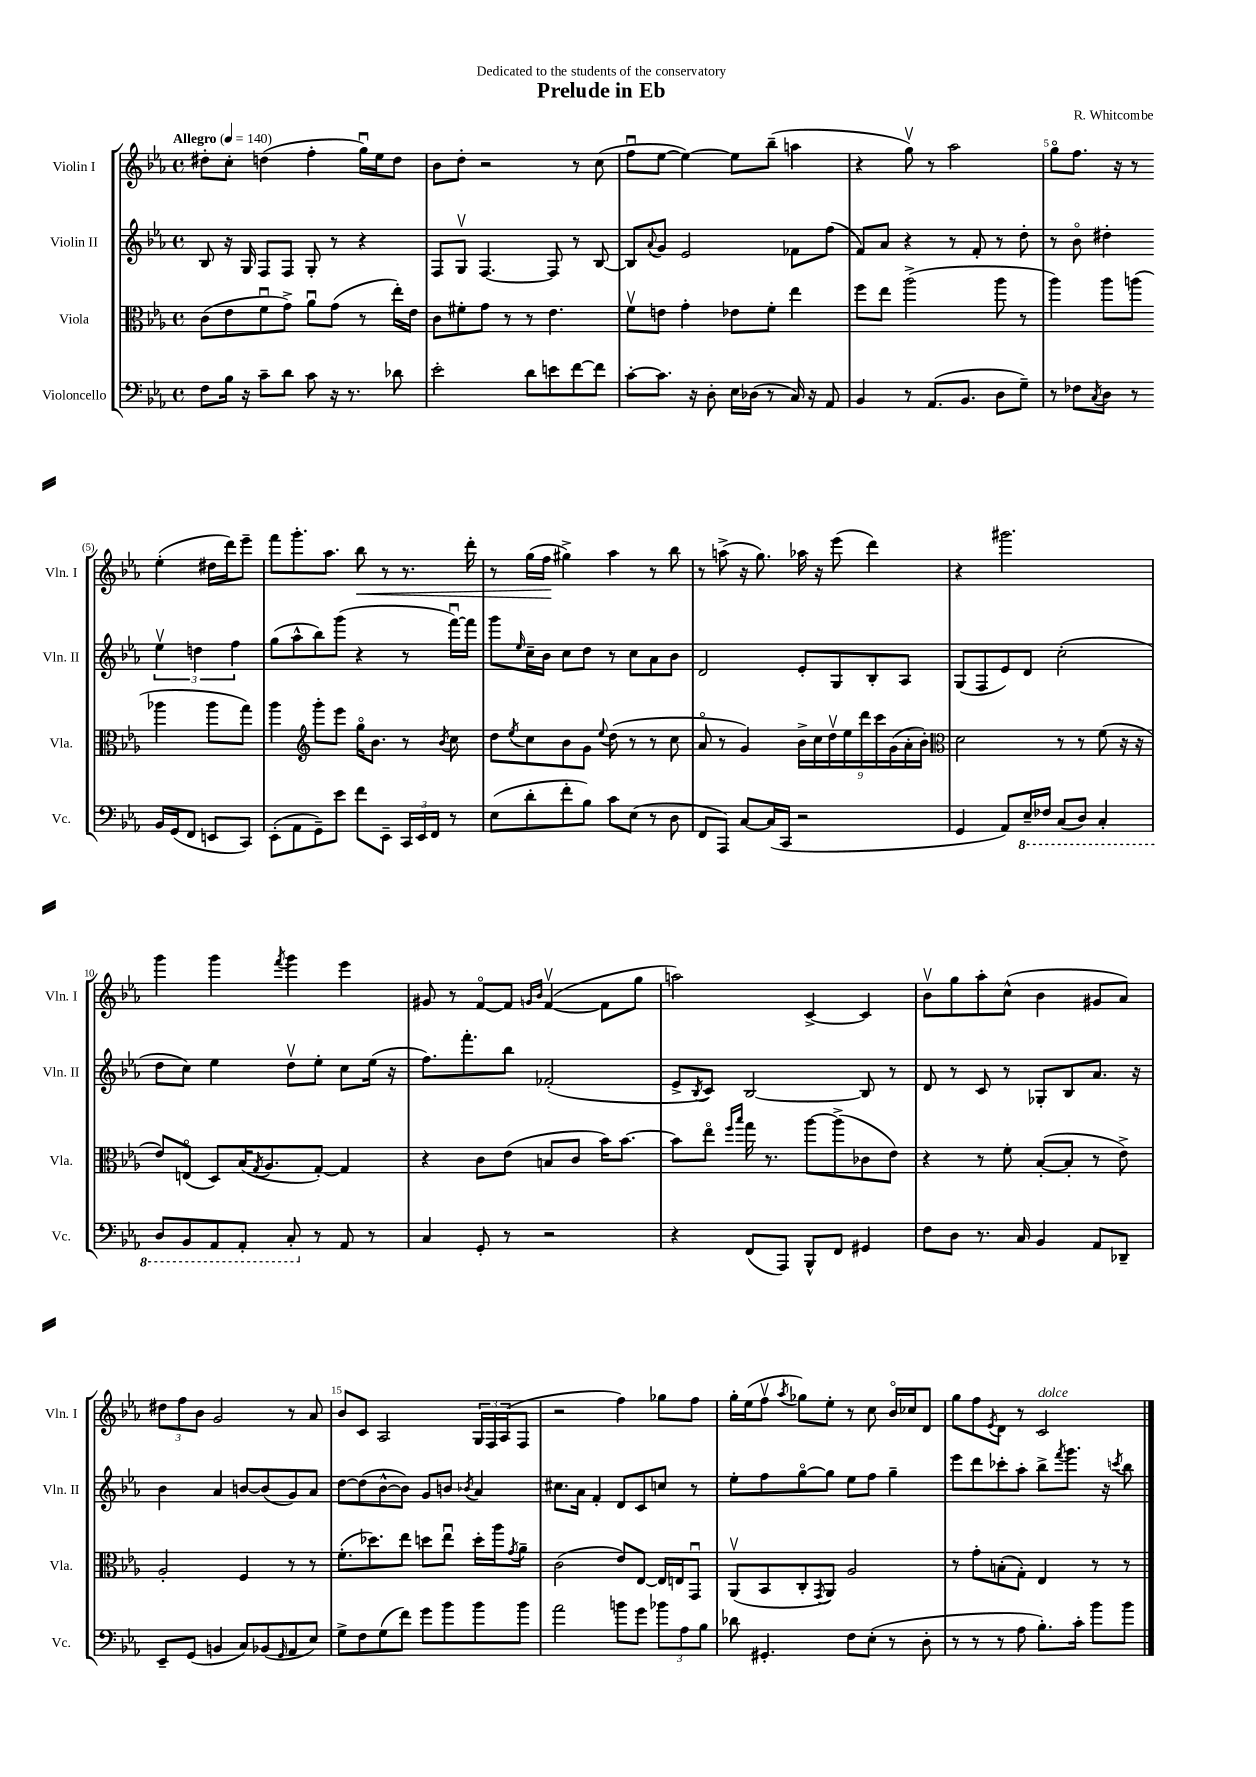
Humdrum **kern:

**kern	**kern	**kern	**kern
*staff4	*staff3	*staff2	*staff1
*clefF4	*clefC3	*clefG2	*clefG2
*k[b-e-a-]	*k[b-e-a-]	*k[b-e-a-]	*k[b-e-a-]
*M4/4	*M4/4	*M4/4	*M4/4
*met(c)	*met(c)	*met(c)	*met(c)
*MM140	*MM140	*MM140	*MM140
8F	(8c	8B-	8dd#'
16B-	8e-	16r	8cc'
16r	.	16G	.
8c~	8fu	8F	(4dd
8d	8g^)	8F	.
8c	8a-u	8G'	4ff'
16r	(8g	8r	.
8.r	.	.	.
.	8r	4r	16ggu)
.	.	.	16ee-
8d-	16ee-')	.	8dd
.	16e-	.	.
=	=	=	=
2e-'	8c	8F	8b-
.	8f#'	8Gv	8dd'
.	8g	[4.F	2r
.	8r	.	.
8d	8r	.	.
8e	4.e-	8F]	.
[8f	.	8r	8r
8f]	.	[8B-	(8cc
=	=	=	=
[8c'	8fv	8B-]	8ffu
.	.	8qqa-	.
8.c]	8e	8g	[8ee-
.	4g'	2e-	4ee-_)
16r	.	.	.
8D'	.	.	.
16E-	8e-	.	8ee-]
(16D-	.	.	.
8r	8f'	.	(8bb-~
16C)	4ee-	8f-	4aa
16r	.	.	.
8AA-	.	(8ff	.
=	=	=	=
4BB-	8ff	8f)	4r
.	8ee-	8a-	.
8r	(2aa-^	4r	8ggv)
(8.AA-	.	.	8r
.	.	8r	2aa-
8.BB-	.	.	.
.	.	8f'	.
8D	8aa-	8r	.
8G~)	8r	8dd'	.
=	=	=	=
8r	4aa-)	8r	8ggo
8F-	.	8b-o	8.ff
8qC	.	.	.
8D	8aa-	4dd#'	.
.	.	.	16r
8r	(8aa	.	8r
16BB-	4aa-	6ee-v	(4ee-'
(16GG	.	.	.
8FF	.	.	.
.	.	6dd	.
8EE	8aa-	.	16dd#
.	.	.	16ddd)
.	.	6ff	.
8CC)	8gg)	.	8eee-~
=	=	=	=
(8EE-'	4aa-	(8gg	8fff
8AA-	.	8aa-^^	8.ggg'
*	*clefG2	*	*
8GG~)	8ggg'	8bb-)	.
.	.	.	8.aa-
8e-	8eee-	(8ggg	.
8f	16ggo	4r	8bb-
.	8.b-	.	.
8EE-~	.	.	8r
24CC	8r	8r	8.r
24EE-	.	.	.
24FF	.	.	.
.	8qb-	.	.
8r	8cc	[16fffu)	.
.	.	16fff]	16ddd'
=	=	=	=
(8E-	8dd	8ggg	8r
.	8qee-	16qqee-	.
8d'	8cc	16cc~	(16gg
.	.	16b-	16ff
8f'	8b-	8cc	4gg#^)
8B-)	8g	8dd	.
.	8qqee-	.	.
8c	(8dd	8r	4aa-
(8E-	8r	8cc	.
8r	8r	8a-	8r
8D	8cc	8b-	8bb-
=	=	=	=
8FF	8a-o	2d	8r
8AAA-)	8r	.	(8aa^
[8C	4g)	.	16r
.	.	.	8.gg)
(16C]	.	.	.
16CC	.	.	.
2r	18b-^	8e-'	16aa-
.	18cc	.	.
.	.	.	16r
.	18ddv	.	.
.	.	8G	(8eee-
.	18ee-	.	.
.	18ddd	.	.
.	.	8B-'	4ddd)
.	18ccc	.	.
.	(18g	.	.
.	.	8A-	.
.	18a-'	.	.
.	18b-')	.	.
=	=	=	=
*	*clefC3	*	*
4GG	2d	(8G	4r
.	.	8F	.
8AA-)	.	8e-)	2.ggg#
16EE-~	.	8d	.
16FF-	.	.	.
(8CC	8r	(2cc'	.
8DD)	8r	.	.
4CC'	(8f	.	.
.	16r	.	.
.	16r	.	.
=	=	=	=
8DD	8e-)	8dd	4ggg
8BBB-	(8Eo	8cc)	.
8AAA-	8D)	4ee-	4ggg
8AAA-'	(16B-	.	.
.	8qG	.	.
.	8.A-	.	.
.	.	.	8qfff
8CC'	.	8ddv	4ggg
8r	[8G')	8ee-'	.
8AA-	4G]	8cc	4eee-
8r	.	(16ee-	.
.	.	16r	.
=	=	=	=
4C	4r	8.ff)	8g#
.	.	.	8r
.	.	8.fff'	.
8GG'	8c	.	[8fo
8r	(8e-	8bb-	8f]
.	.	.	16qqg
.	.	.	16qqb-
2r	8B	(2f-'	([4fv
.	8c	.	.
.	16b-)	.	8f]
.	[8.b-	.	.
.	.	.	8gg
=	=	=	=
4r	8b-]	8e-^	2aa)
.	.	8qB-	.
.	8ee-o	8c)	.
.	16qqff	.	.
.	16qqbb-	.	.
(8FF	16gg	[2B-	.
.	8.r	.	.
8AAA-)	.	.	.
8BBB-^^	[8aa-	.	[4c^
8FF	(8aa-^]	.	.
4GG#	8c-	8B-]	4c]
.	8e-)	8r	.
=	=	=	=
8F	4r	8d	8b-v
8D	.	8r	8gg
8.r	8r	8c	8aa-'
.	8f'	8r	(8cc^^
16C	.	.	.
4BB-	([8B-'	8G-'	4b-
.	8B-']	8B-	.
8AA-	8r	8.a-	8g#
8DD-~	8e-^)	.	8a-)
.	.	16r	.
=	=	=	=
8EE-~	2A-'	4b-	12dd#
.	.	.	12ff
(8GG	.	.	.
.	.	.	12b-
4BB	.	4a-	2g
8C)	4F	[8b	.
(8BB-	.	(8b]	.
16qqGG	.	.	.
8AA-	8r	8g)	8r
8E-)	8r	8a-	8a-
=	=	=	=
8G^	(8.f'	[8dd	8b-
8F	.	(8dd]	8c
.	8.dd-)	.	.
(8G	.	[8b-^^	2A-
8f)	8ee-	8b-])	.
8g	8dd	8g	.
8b-	8ee-u	8b	.
.	.	8qb-	.
8b-	16dd'	4a-	24G
.	.	.	24F
.	16aa-	.	.
.	.	.	(24A-
.	8qg	.	.
8b-	8a-~	.	8F
=	=	=	=
2a-	(2c	8.cc#	2r
.	.	16a-	.
.	.	4f'	.
8b	8e-)	8d	4ff)
8g	[8E-	8c	.
12b-	16E-]	8cc	8gg-
.	16E	.	.
12A-	.	.	.
.	8GGu	8r	8ff
12B-	.	.	.
=	=	=	=
8d-	(8AA-v	8ee-'	16gg'
.	.	.	(16ee-
4.GG#'	8BB-	8ff	8ffv
.	.	.	8qaa-
.	8C'	[8ggo	8gg-)
.	8qGG	.	.
.	8AA-)	8gg]	8ee-'
8F	2A-	8ee-	8r
(8E-'	.	8ff	8cc
8r	.	4gg~	16b-o
.	.	.	16cc-
8D'	.	.	8d
=	=	=	=
8r	8r	8eee-	8gg
8r	8g'	8ddd	8ff
.	.	.	8qe-
8r	(8B'	8ccc-'	8d
8A-	8G')	8aa-'	8r
8.B-')	4E-	8bb-^	2c
.	.	8qfff	.
.	.	8.ggg	.
16c'	.	.	.
8b-	8r	.	.
.	.	16r	.
.	.	8qccc	.
8b-	8r	8bb-	.
==	==	==	==
*-	*-	*-	*-
